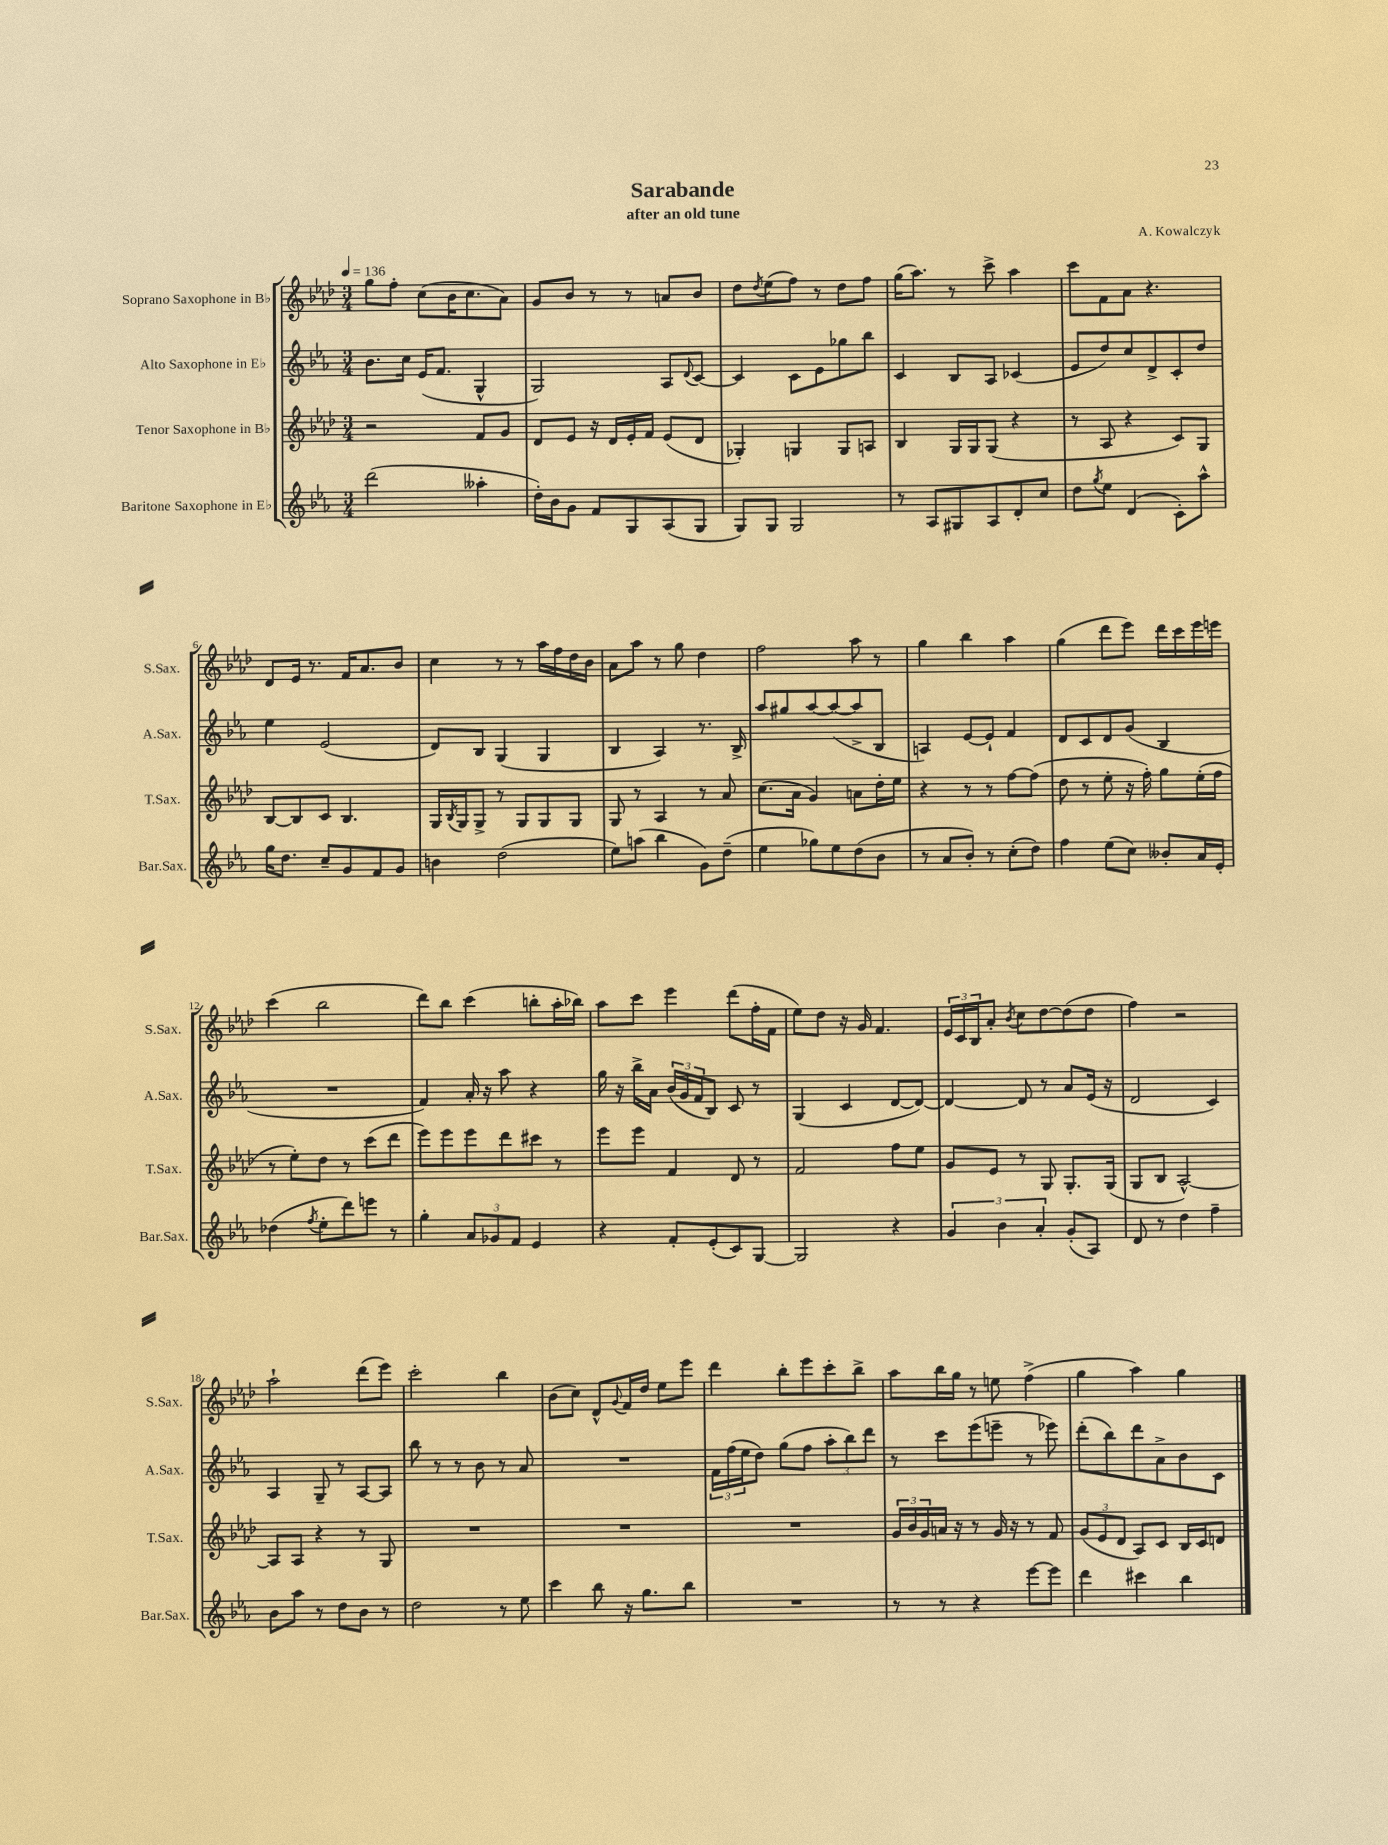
\header { title = "Sarabande" composer = "A. Kowalczyk" subtitle = "after an old tune" }
<<
\new StaffGroup <<
\new Staff = "s0" \with { instrumentName = "Soprano Saxophone in Bb" shortInstrumentName = "S.Sax." } {
    \clef treble \key aes \major \numericTimeSignature \time 3/4 \tempo 4 = 136
    g''8 f''8-. c''8( bes'16 c''8. aes'8) |
    g'8 bes'8 r8 r8 a'8 bes'8 |
    des''8 \acciaccatura { des''8 } ees''8( f''8) r8 des''8 f''8 |
    g''16( aes''8.) r8 c'''8-> aes''4 |
    c'''8 f'8 aes'8 r4. |
    des'8 ees'16 r8. f'16 aes'8. bes'8 |
    c''4 r8 r8 aes''16 f''16 des''16 bes'16 |
    aes'8 aes''8 r8 g''8 des''4 |
    f''2 aes''8 r8 |
    g''4 bes''4 aes''4 |
    g''4( des'''8 ees'''8) des'''16 c'''16 ees'''16 e'''16 |
    c'''4( bes''2 |
    des'''8) bes''8 c'''4( b''8-. aes''16-. bes''16) |
    aes''8 c'''8 ees'''4 des'''8( f''16-. f'16 |
    ees''8) des''8 r16 g'16 f'4. |
    \tuplet 3/2 { ees'16 c'16 bes16 } aes'8-. \acciaccatura { bes'8 } c''8 des''8~ des''8( des''8 |
    f''4) r2 |
    aes''2-! des'''8( ees'''8) |
    c'''2-. bes''4 |
    bes'8( c''8) des'8-^ \appoggiatura { g'8 } f'16 des''16 ees''8 ees'''8 |
    des'''4 bes''8-. ees'''8 c'''8-. bes''8-> |
    aes''8 bes''16 g''16 r8 e''8 f''4->( |
    g''4 aes''4) g''4 \bar "|." |
}
\new Staff = "s1" \with { instrumentName = "Alto Saxophone in Eb" shortInstrumentName = "A.Sax." } {
    \clef treble \key ees \major \numericTimeSignature \time 3/4
    bes'8. c''16 ees'16( f'8. g4-^ |
    g2) aes8 \appoggiatura { d'8 } c'8~ |
    c'4 c'8 ees'8 ges''8 bes''8 |
    c'4 bes8 aes8 ces'4( |
    ees'8 d''8) c''8 d'8-> c'8-. d''8 |
    ees''4 ees'2( |
    d'8) bes8 g4( g4 |
    bes4 aes4) r8. bes16-> |
    aes''8 gis''8 aes''8~ aes''8~( aes''8-> bes8 |
    a4) ees'8~ ees'8-! f'4 |
    d'8 c'8 d'8 g'8( bes4 |
    R2. |
    f'4) aes'16-. r16 aes''8 r4 |
    g''16 r16 bes''16-> aes'16 \tuplet 3/2 { bes'16( g'16 f'16 } bes8) c'8 r8 |
    g4( c'4 d'8~ d'8~) |
    d'4~ d'8 r8 aes'8 ees'16( r16 |
    d'2 c'4) |
    aes4 g8-- r8 aes8~ aes8 |
    bes''8 r8 r8 bes'8 r8 aes'8 |
    R2. |
    \tuplet 3/2 { f'16 f''16( ees''16 } d''8) g''8( f''8 \tuplet 3/2 { aes''8-. bes''8) d'''8 } |
    r8 c'''8 ees'''8( e'''8-- r8 ees'''8) |
    d'''8-.( bes''8) d'''8 aes'8-> bes'8 c'8 \bar "|." |
}
\new Staff = "s2" \with { instrumentName = "Tenor Saxophone in Bb" shortInstrumentName = "T.Sax." } {
    \clef treble \key aes \major \numericTimeSignature \time 3/4
    r2 f'8 g'8 |
    des'8 ees'8 r16 des'16 ees'16-. f'16 ees'8( des'8 |
    ges4-.) g4 g8 a8 |
    bes4 g16 g16 g8( r4 |
    r8 aes8 r4 c'8) g8 |
    bes8~ bes8 c'8 bes4. |
    g16 \acciaccatura { bes8 } g16 g8-> r8 g8 g8 g8 |
    g8 r8 aes4 r8 aes'8 |
    c''8.( aes'16 g'4) a'8 des''16-. ees''16 |
    r4 r8 r8 f''8~ f''8( |
    des''8 r8 ees''8-. r16 f''16-.) g''8 ees''16-.( f''16 |
    r8 ees''8-.) des''8 r8 c'''8( des'''8 |
    ees'''8) ees'''8 ees'''8 des'''8 cis'''8 r8 |
    ees'''8 ees'''8 f'4 des'8 r8 |
    f'2 f''8 ees''8 |
    g'8 ees'8 r8 g8 g8.-. g16( |
    g8 bes8 aes2~-^) |
    aes8 aes8 r4 r8 g8 |
    R2. |
    R2. |
    R2. |
    \tuplet 3/2 { g'16 bes'16 g'16 } a'16 r16 r8 g'16 r16 r8 f'8 |
    \tuplet 3/2 { g'8( ees'8 des'8 } aes8) c'8 bes16 c'16 d'8 \bar "|." |
}
\new Staff = "s3" \with { instrumentName = "Baritone Saxophone in Eb" shortInstrumentName = "Bar.Sax." } {
    \clef treble \key ees \major \numericTimeSignature \time 3/4
    d'''2( aeses''4-. |
    d''16-.) bes'16 g'8 f'8 g8 aes8( g8 |
    g8) g8 g2 |
    r8 aes8 gis8 aes8 d'8-. c''8 |
    d''8 \acciaccatura { g''8 } ees''8 d'4( c'8-.) aes''8-^ |
    g''16 d''8. c''8-- g'8 f'8 g'8 |
    b'4 d''2( |
    ees''8) a''8( bes''4 g'8) d''8--( |
    ees''4 ges''8) ees''8 d''8( bes'8 |
    r8 aes'8 bes'8-.) r8 c''8-.( d''8) |
    f''4 ees''8( c''8) beses'8-. aes'16 ees'16-. |
    des''4( \acciaccatura { f''8 } ees''8-. d'''8) e'''8 r8 |
    g''4-. \tuplet 3/2 { aes'8 ges'8 f'8 } ees'4 |
    r4 f'8-. ees'8-.( c'8) g8~ |
    g2 r4 |
    \tuplet 3/2 { g'4 bes'4 aes'4-. } g'8-.( aes8) |
    d'8 r8 d''4 f''4-- |
    bes'8 aes''8 r8 d''8 bes'8 r8 |
    d''2 r8 ees''8 |
    c'''4 bes''8 r16 g''8. bes''8 |
    R2. |
    r8 r8 r4 ees'''8~ ees'''8 |
    d'''4 cis'''4 bes''4 \bar "|." |
}
>>
>>
